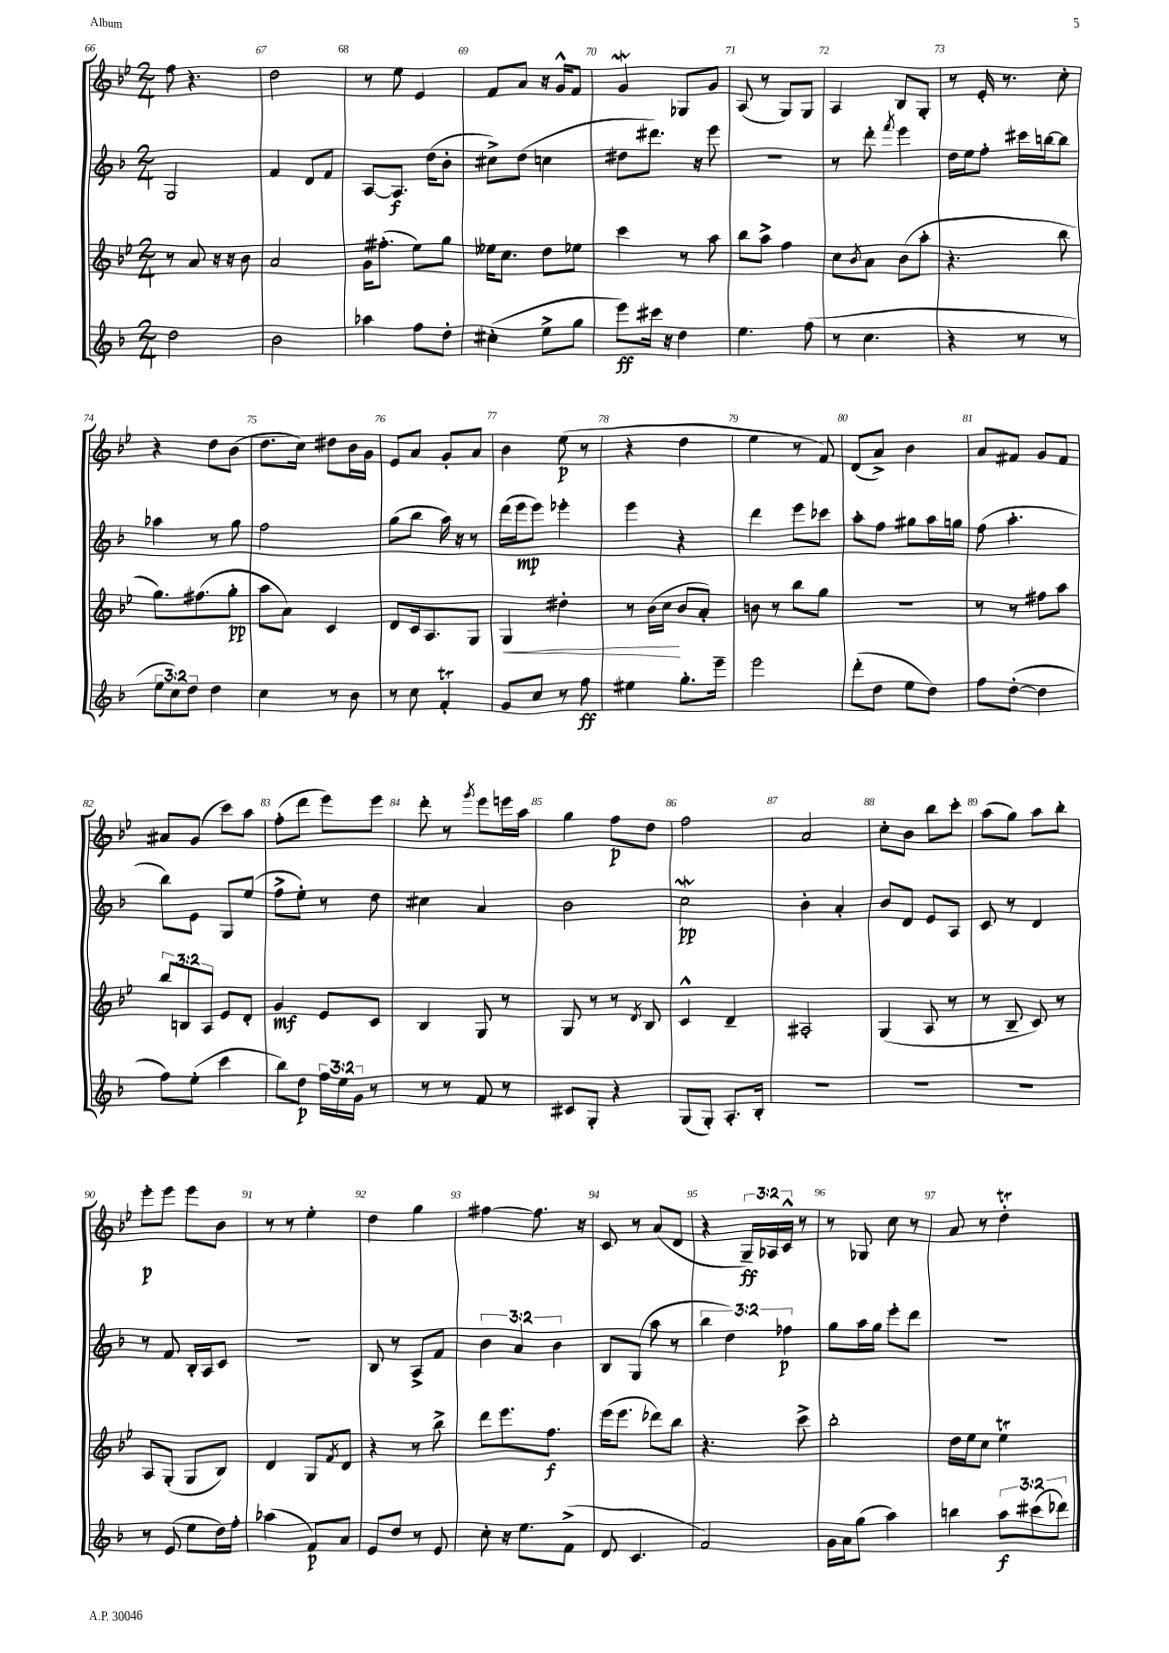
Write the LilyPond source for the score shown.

<<
\new StaffGroup <<
\new Staff = "s0" {
    \clef treble \key bes \major \numericTimeSignature \time 2/4 \override Staff.TupletNumber.text = #tuplet-number::calc-fraction-text
    f''8 r4. |
    d''2 |
    r8 ees''8 ees'4 |
    f'8 a'8 r16 g'16-^ f'8 |
    g'4\mordent ges8 g'8 |
    a8( r8 g8) g8 |
    a4 bes8 g8-. |
    r8 ees'16-. r8. c''8-. |
    r4 d''8 bes'8( |
    d''8. c''16) dis''8 bes'16 g'16 |
    ees'8 a'8 g'8-. a'8 |
    bes'4 ees''8\p( r8 |
    r4 d''4 |
    ees''4 r8 f'8) |
    d'8( a'8->) bes'4 |
    a'8 fis'8 g'8 fis'8 |
    ais'8 g'8( c'''8) a''8 |
    f''8-.( d'''8 ees'''8) ees'''8 |
    d'''8-. r8 \acciaccatura { g'''8 } ees'''8 e'''16 a''16 |
    g''4 f''8\p d''8 |
    f''2 |
    a'2 |
    c''8-. bes'8 bes''8 c'''8-. |
    a''8( g''8) a''8 bes''8-. |
    ees'''8-.\p ees'''8 ees'''8 bes'8 |
    r8 r8 ees''4-. |
    d''4 g''4 |
    fis''4~ fis''8. r16 |
    c'8 r8 a'8( d'8 |
    r4 \tuplet 3/2 { g16--\ff) aes16 c'16-^ } r8 |
    r8 ges8 c''8 r8 |
    a'8 r8 d''4-.\trill \bar "|." |
}
\new Staff = "s1" {
    \clef treble \key f \major \numericTimeSignature \time 2/4 \override Staff.TupletNumber.text = #tuplet-number::calc-fraction-text
    g2 |
    f'4 d'8 f'8 |
    a8~ a8.\f d''16( bes'8-. |
    cis''8->) d''8( c''4 |
    dis''8 dis'''8.) r16 e'''8 |
    R2 |
    r8 d'''8-. \acciaccatura { f'''8 } e'''4 |
    d''16 e''16 f''8-. cis'''16 b''16~ b''8 |
    aes''4 r8 g''8 |
    f''2 |
    g''8( bes''8 a''16) r16 r8 |
    d'''16( e'''16\mp e'''8) ees'''4-. |
    e'''4 r4 |
    d'''4 e'''8 ces'''8 |
    a''8-. f''8 gis''8 a''16 g''16 |
    f''8( a''4.-. |
    bes''8) e'8 g8 e''8( |
    f''8-> e''8-.) r8 d''8 |
    cis''4 a'4 |
    bes'2 |
    c''2\mordent\pp |
    bes'4-. a'4-. |
    bes'8 d'8 e'8 a8 |
    c'8 r8 d'4 |
    r8 f'8 bes16-. a16 c'8 |
    r2 |
    bes8 r8 a8-> f'8 |
    \tuplet 3/2 { bes'4 a'4 bes'4 } |
    bes8 g8( a''8 r8 |
    \tuplet 3/2 { bes''4 d''4) fes''4\p } |
    g''8 a''16 g''16 e'''8-. d'''8 |
    R2 \bar "|." |
}
\new Staff = "s2" {
    \clef treble \key bes \major \numericTimeSignature \time 2/4 \override Staff.TupletNumber.text = #tuplet-number::calc-fraction-text
    r8 a'8 r16 r16 bes'8 |
    a'2 |
    g'16 fis''8.-.( ees''8) g''8 |
    eeses''16 c''8. d''8 ees''8 |
    c'''4 r8 a''8 |
    bes''8 a''8-> f''4 |
    c''8 \acciaccatura { bes'8 } a'8 bes'8( a''8-. |
    r4. bes''8 |
    g''8.) fis''8.( g''8-.\pp |
    a''8 a'8) c'4 |
    d'8 c'16 a8. g8 |
    g4\< dis''4-. |
    r8 bes'16( c''16\! bes'8 a'8-.) |
    b'8 r8 bes''8 g''8 |
    r2 |
    r8 r8 fis''8 a''8 |
    \tuplet 3/2 { bes''8 b8 a8 } ees'8 d'8-. |
    g'4\mf ees'8 c'8 |
    bes4 g8 r8 |
    g8 r8 r8 \acciaccatura { d'8 } bes8 |
    c'4-^ d'4-- |
    ais2-. |
    g4( a8 r8 |
    r8 bes8-- c'8) r8 |
    a8 g8-.( g8 bes8) |
    d'4 g8 \acciaccatura { f'8 } d'8 |
    r4 r8 bes''8-> |
    d'''8 ees'''8. f''8.\f |
    ees'''16( ees'''8. des'''8) bes''8 |
    r4. c'''8-> |
    bes''2-. |
    d''16 ees''16 c''8 ees''4\trill \bar "|." |
}
\new Staff = "s3" {
    \clef treble \key f \major \numericTimeSignature \time 2/4 \override Staff.TupletNumber.text = #tuplet-number::calc-fraction-text
    d''2 |
    bes'2 |
    aes''4 f''8 d''8-. |
    cis''4-.( e''8-> g''8 |
    e'''8\ff) cis'''16 r16 d''4 |
    e''4. f''8( |
    r8 c''4. |
    r4 r8 r8 |
    \tuplet 3/2 { e''8 c''8) d''8 } d''4 |
    c''4 r8 bes'8 |
    r8 c''8 f'4-.\trill |
    g'8 c''8 r8 f''8\ff |
    eis''4 g''8.-. e'''16-- |
    e'''2 |
    d'''8-.( d''8 e''8 d''8) |
    f''8 d''8~-.( d''4 |
    f''8) e''8-.( c'''4 |
    bes''8) d''8\p \tuplet 3/2 { f''16 e''16 g'16 } r8 |
    r8 r8 f'8 r8 |
    cis'8 g8-. r4 |
    g8( g8-.) a8.-. bes16-. |
    R2 |
    R2 |
    R2 |
    r8 e'8( e''8 d''16) f''16-. |
    aes''4( f'8\p) a'8 |
    e'8 d''8 r8 e'8 |
    c''8-. r16 e''8. f'8->( |
    d'8 c'4. |
    f'2) |
    g'16 a'16 g''8( a''4) |
    b''4 \tuplet 3/2 { a''8\f cis'''8( des'''8) } \bar "|." |
}
>>
>>
\layout { \context { \Score currentBarNumber = #66 \override BarNumber.break-visibility = ##(#f #t #t) barNumberVisibility = #all-bar-numbers-visible } }
